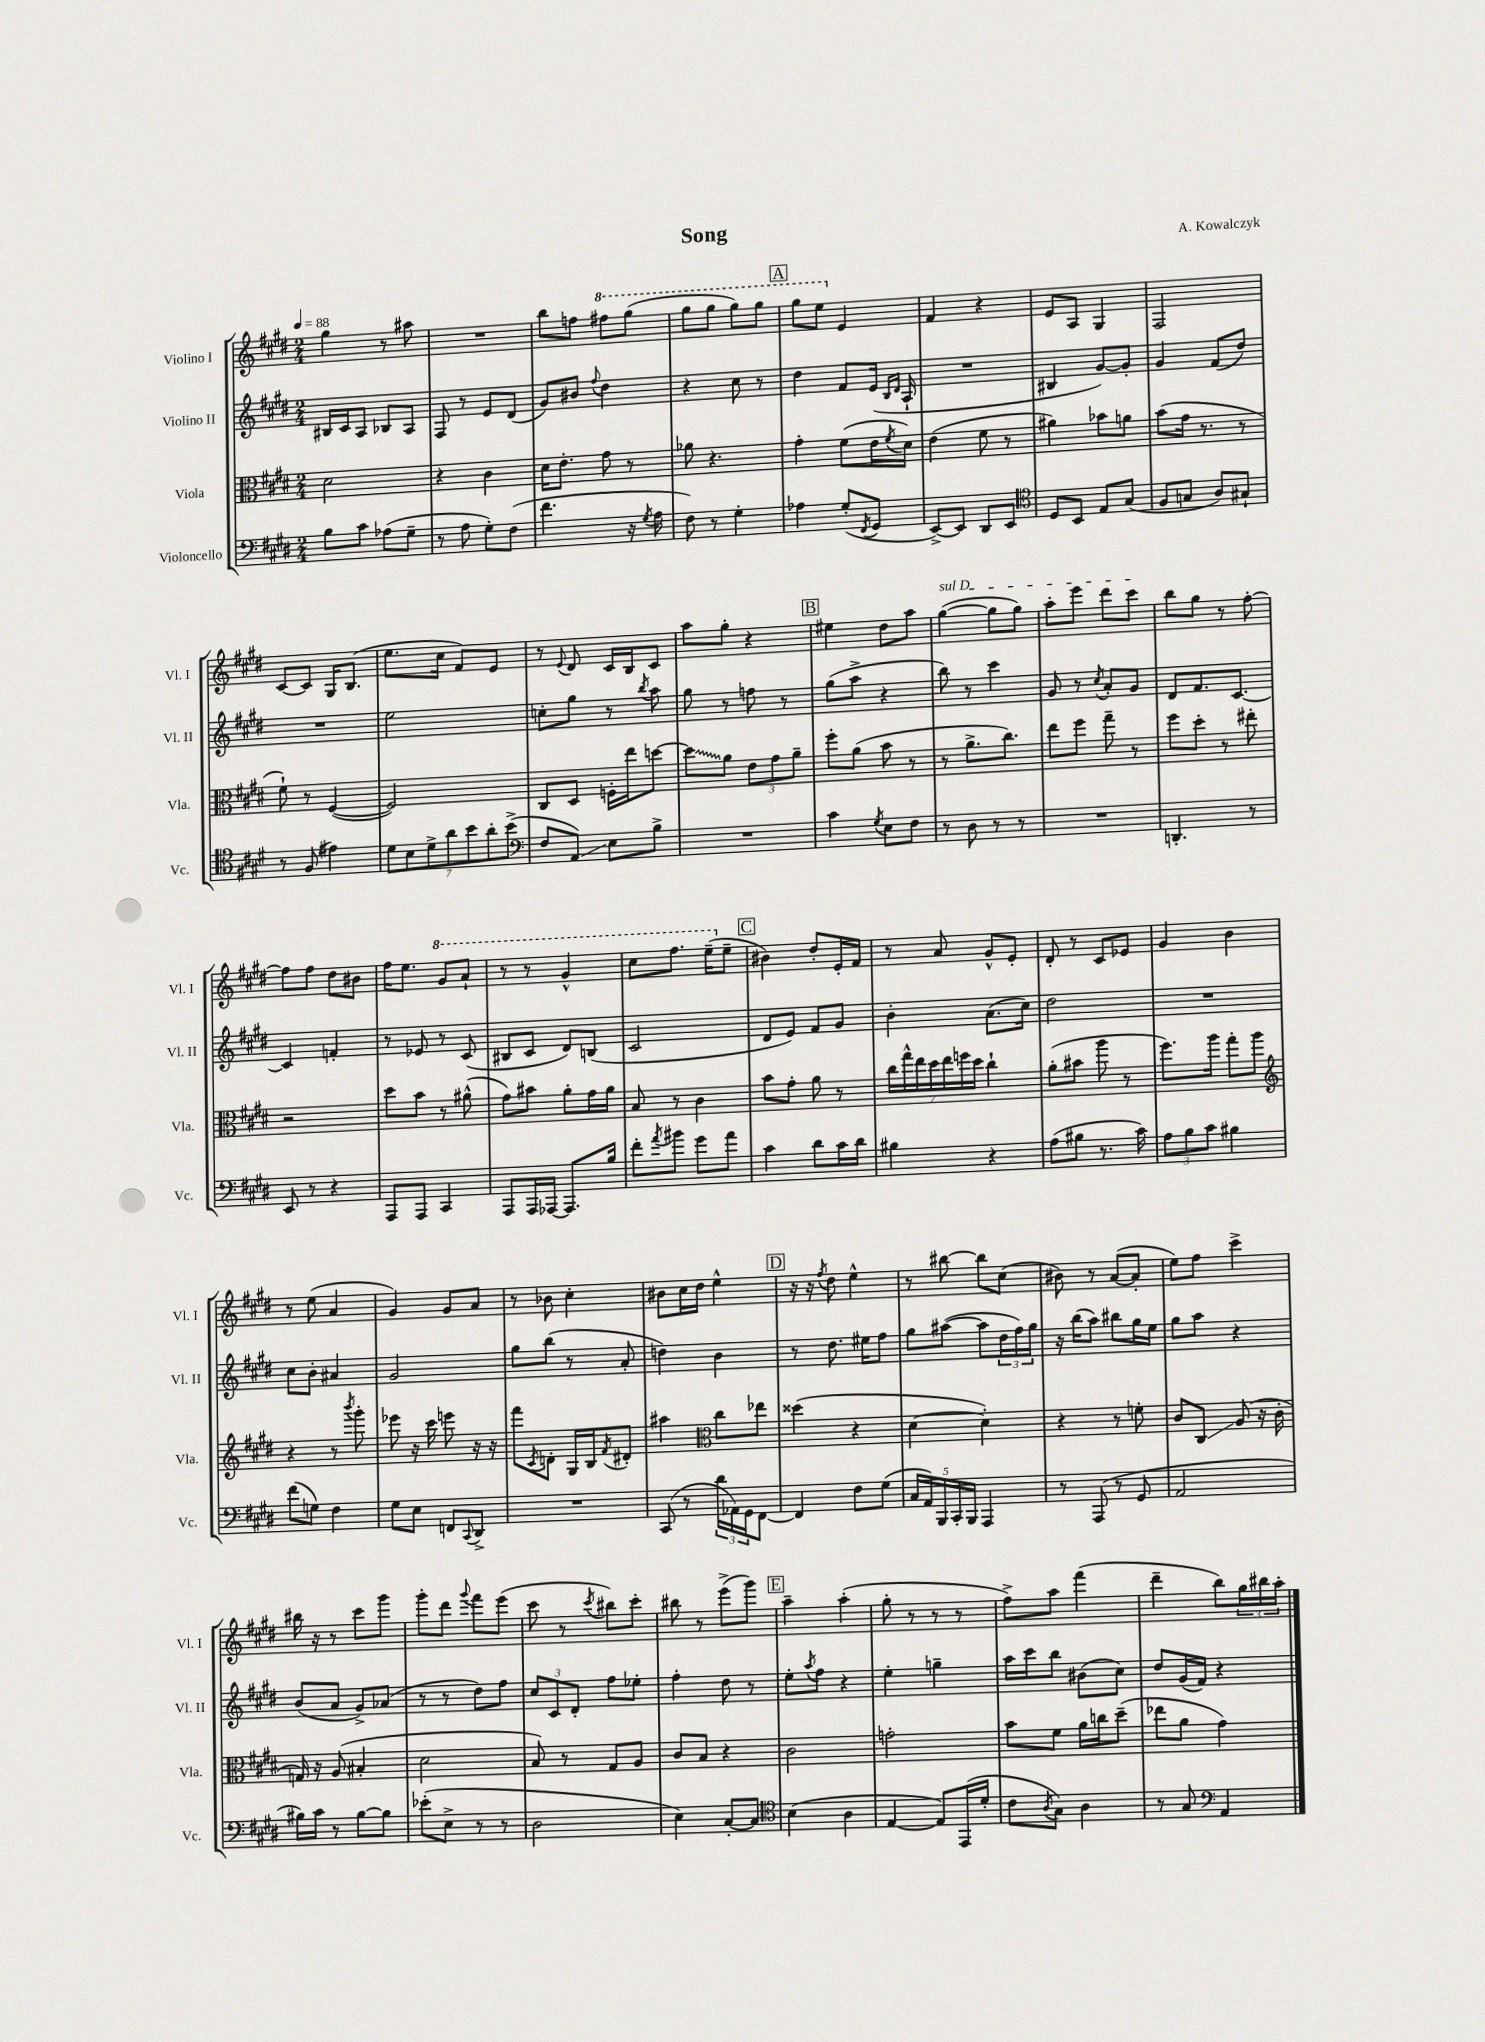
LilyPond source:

\header { title = "Song" composer = "A. Kowalczyk" }
<<
\new StaffGroup <<
\new Staff = "s0" \with { instrumentName = "Violino I" shortInstrumentName = "Vl. I" } {
    \clef treble \key e \major \numericTimeSignature \time 2/4 \tempo 4 = 88
    gis''4 r8 ais''8 |
    R2 |
    b''8 f''8 \ottava #1 fis'''!8 gis'''8( |
    gis'''8 gis'''8 gis'''8) gis'''8 |
    \mark \markup { \box "A" } gis'''8 e'''8 \ottava #0 e'4 |
    fis'4 r4 |
    e'8 a8 gis4 |
    fis2 |
    cis'8~ cis'8 gis16 b8.( |
    e''8. cis''16 fis'8) e'8 |
    r8 \appoggiatura { e'8 } dis'8 cis'16 b16 cis'8 |
    a''8 gis''8-. r4 |
    \mark \markup { \box "B" } eis''4 dis''8 a''8 |
    \once \override TextSpanner.bound-details.left.text = \markup { \italic "sul D" } gis''4~\startTextSpan( gis''8 gis''8) |
    a''8-. e'''8 dis'''8 cis'''8\stopTextSpan |
    b''8 gis''8 r8 fis''8~-. |
    fis''8 fis''8 dis''8 bis'8 |
    fis''16 e''8. \ottava #1 gis''8 a''8-! |
    r8 r8 gis''4-^ |
    cis'''8 fis'''8. e'''16--( \ottava #0 e''8-- |
    \mark \markup { \box "C" } bis'4) dis''8-. e'16-. fis'16 |
    r8 a'8 gis'8-^ e'8-. |
    dis'8-. r8 cis'8 ees'8 |
    gis'4 b'4 |
    r8 e''8( a'4 |
    gis'4) gis'8 a'8 |
    r8 bes'8 cis''4-. |
    bis'8 cis''16 dis''16 e''4-^ |
    \mark \markup { \box "D" } r16 r16 \acciaccatura { fis''8 } dis''8 e''4-^ |
    r8 bis''8~ bis''8 cis''8( |
    bis'8) r8 a'8~( a'8-. |
    e''8) fis''8 cis'''4-> |
    bis''16 r16 r8 cis'''8 gis'''8 |
    gis'''8-. dis'''8 \appoggiatura { gis'''8 } fis'''8 e'''8( |
    cis'''8 r8 \acciaccatura { cis'''8 } bis''8) cis'''8-. |
    bis''8 r8 e'''8->( gis'''8) |
    \mark \markup { \box "E" } a''4-- a''4-.( |
    gis''8-. r8 r8 r8 |
    fis''8->) a''8 fis'''4( |
    dis'''4-- b''8) \tuplet 3/2 { gis''16 bis''16 a''16-. } \bar "|." |
}
\new Staff = "s1" \with { instrumentName = "Violino II" shortInstrumentName = "Vl. II" } {
    \clef treble \key e \major \numericTimeSignature \time 2/4
    bis16 cis'16 a8 bes8 a8 |
    fis8 r8 e'8 dis'8( |
    gis'8) bis'8 \appoggiatura { fis''8 } dis''4 |
    r4 cis''8 r8 |
    \mark \markup { \box "A" } dis''4 fis'8 e'16( \grace { b16 dis'16 } a16-! |
    R2 |
    bis4 gis'8~) gis'8-. |
    gis'4 fis'8( dis''8) |
    R2 |
    e''2 |
    c''8-. gis''8 r8 \acciaccatura { b''8 } a''8 |
    gis''8 r8 f''8 r8 |
    \mark \markup { \box "B" } gis''8( a''8-> r4 |
    b''8) r8 cis'''4 |
    gis'8 r8 \acciaccatura { cis''8 } a'8-. gis'8 |
    dis'8 fis'8. cis'8.~ |
    cis'4 f'4-. |
    r8 ees'8 r8 cis'8( |
    bis8 cis'8 dis'8) b8( |
    cis'2 |
    \mark \markup { \box "C" } dis'8 e'8) fis'8 gis'8 |
    b'4-. a'8.( cis''16) |
    dis''2 |
    R2 |
    cis''8 b'8-. ais'4 |
    gis'2 |
    gis''8 b''8( r8 a'8-. |
    d''4) b'4 |
    \mark \markup { \box "D" } r8 dis''8. eis''16 fis''8 |
    gis''8 ais''8~( ais''8 \tuplet 3/2 { dis''16 fis''16) gis''16 } |
    r16 b''16( a''8) bis''8 gis''16 e''16 |
    gis''8 a''8 r4 |
    b'8( a'8 gis'8->) aes'8( |
    r8 r8 dis''8) fis''8 |
    \tuplet 3/2 { cis''8 cis'8 dis'8-. } fis''8 ees''8-. |
    fis''4-. dis''8 r8 |
    \mark \markup { \box "E" } e''8-. \acciaccatura { a''8 } fis''8 r4 |
    e''4-. g''4-- |
    a''16 cis'''16 b''8 bis'8( cis''8) |
    dis''8 gis'16( fis'16) r4 \bar "|." |
}
\new Staff = "s2" \with { instrumentName = "Viola" shortInstrumentName = "Vla." } {
    \clef alto \key e \major \numericTimeSignature \time 2/4
    dis'2 |
    r4 cis'4 |
    dis'16 e'8.-. gis'8 r8 |
    aes'8 r4. |
    \mark \markup { \box "A" } gis'4-. fis'8( e'16 \acciaccatura { fis'8 } dis'16) |
    e'4( fis'8 r8 |
    ais'4) bes'8 a'8 |
    b'8( gis'16 r8. r8 |
    fis'8-!) r8 fis4~( |
    fis2) |
    cis8 dis8 f16-. e''16 d''8~ |
    \once \override Glissando.style = #'zigzag d''8\glissando a'8 \tuplet 3/2 { e'8 gis'8 a'8-- } |
    \mark \markup { \box "B" } fis''8-. a'8( b'8 r8 |
    r8 a'8.-> cis''8.) |
    e''8 fis''8 gis''8-- r8 |
    fis''8 dis''8-. r8 eis''8-. |
    r2 |
    dis''8 b'8 r8 ais'8-^( |
    gis'8) bis'8 a'8-. gis'16 a'16 |
    b8 r8 cis'4 |
    \mark \markup { \box "C" } b'8 gis'8-. a'8 r8 |
    \tuplet 7/4 { cis''16 gis''16-^ e''16 dis''16 e''16 f''16 dis''16 } cis''4-! |
    a'8-.( bis'8 a''8 r8 |
    fis''8.) a''16 gis''8-. a''8 |
    \clef treble r4 r8 \acciaccatura { b'''8 } gis'''8-. |
    ees'''8 r16 cis'''16 e'''8 r16 r16 |
    fis'''8 \acciaccatura { cis'8 } d'8-. gis16 b16 \acciaccatura { fis'8 } dis'8-. |
    ais''4 \clef alto cis''8 ees''8 |
    \mark \markup { \box "D" } disis''4( r4 |
    dis'4~ dis'4-.) |
    r4 r8 f'8-. |
    cis'8 cis8\glissando a8( r16 cis'16-. |
    g16) r16 a8( bis4-. |
    dis'2 |
    b8) r8 gis8 a8 |
    cis'8 b8 r4 |
    \mark \markup { \box "E" } cis'2 |
    g'2-. |
    b'8 fis'8 a'16 c''16 dis''8--( |
    ees''8 a'8 gis'4) \bar "|." |
}
\new Staff = "s3" \with { instrumentName = "Violoncello" shortInstrumentName = "Vc." } {
    \clef bass \key e \major \numericTimeSignature \time 2/4
    b8 cis'8 aes8( gis8-- |
    r8 a8 gis8-.) fis8( |
    fis'4. r16 \acciaccatura { gis8 } a16 |
    fis8) r8 gis4-. |
    \mark \markup { \box "A" } aes4 gis8-.( \acciaccatura { fis,8 } gis,8 |
    e,8~->) e,8 dis,8 e,8 |
    \clef tenor dis8 b,8 e8 gis8( |
    fis8 g8 a8) gis8-! |
    r8 fis8( eis'4) |
    \tuplet 7/4 { dis'8 b8 dis'8-> a'8 b'8 a'8-. b'8->( } |
    \clef bass fis8 a,8\glissando) e8 b8-> |
    R2 |
    \mark \markup { \box "B" } cis'4 \acciaccatura { gis8 } e8 fis8 |
    r8 dis8 r8 r8 |
    R2 |
    d,4.-. r8 |
    e,8 r8 r4 |
    a,,8 a,,8 cis,4 |
    a,,8 a,,16 aes,,16~ aes,,8. b16 |
    fis'8-. \acciaccatura { a'8 } bis'8 gis'8 a'8 |
    \mark \markup { \box "C" } cis'4 dis'8 cis'16 dis'16 |
    bis4 r4 |
    a8( bis8 r8. cis'16) |
    \tuplet 3/2 { a8 b8 cis'8 } bis4 |
    fis'8( g8) fis4 |
    gis8 e8 f,8 \appoggiatura { cis,8 } dis,8-> |
    R2 |
    cis,8( r8 \tuplet 3/2 { dis'16 aes,16) gis,16 } fis,8~ |
    \mark \markup { \box "D" } fis,4 fis8 gis8( |
    \tuplet 5/4 { cis16 a,16) b,,16 cis,16-. b,,16 } a,,4 |
    r8 a,,8( r8 gis,8 |
    a,2 |
    bis16) cis'16 r8 bis8~ bis8 |
    ees'8-.( e8-> r8 r8 |
    dis2 |
    e4) cis8~-. cis8 |
    \mark \markup { \box "E" } \clef tenor b4( a4 |
    e4~ e8) e,16( dis'16-. |
    cis'8 \acciaccatura { a8 } gis8) a4 |
    r8 gis8 \clef bass a,4 \bar "|." |
}
>>
>>
\layout { \context { \Score \remove "Bar_number_engraver" } }
